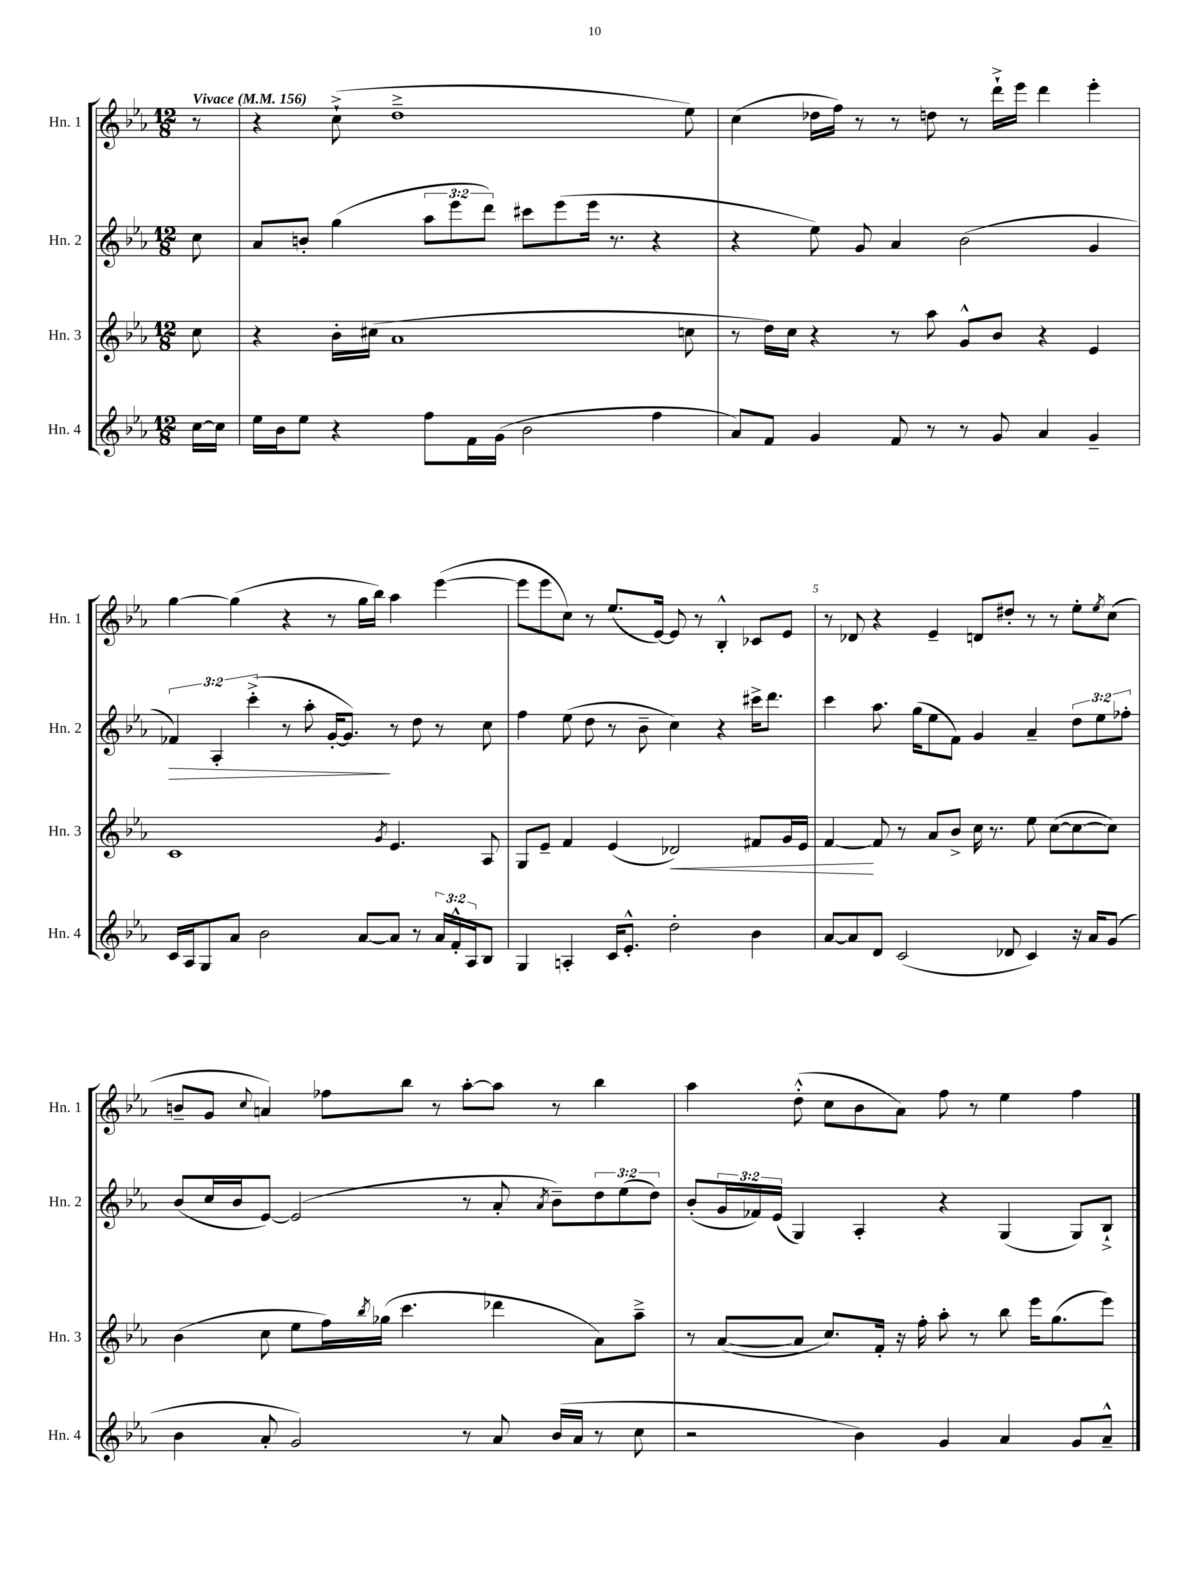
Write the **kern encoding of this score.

**kern	**kern	**kern	**kern
*staff4	*staff3	*staff2	*staff1
*clefG2	*clefG2	*clefG2	*clefG2
*k[b-e-a-]	*k[b-e-a-]	*k[b-e-a-]	*k[b-e-a-]
*M12/8	*M12/8	*M12/8	*M12/8
*MM156	*MM156	*MM156	*MM156
[16cc	8cc	8cc	8r
16cc]	.	.	.
=	=	=	=
16ee-	4r	8a-	4r
16b-	.	.	.
8ee-	.	8b'	.
4r	16b-'	(4gg	(8cc`^
.	(16cc#	.	.
.	1a-	.	1dd~^
8ff	.	12aa-	.
.	.	12eee-	.
16f	.	.	.
.	.	12ddd)	.
(16g	.	.	.
2b-	.	8ccc#	.
.	.	(8eee-	.
.	.	16eee-	.
.	.	8.r	.
4ff	.	4r	.
.	8cc	.	8ee-)
=	=	=	=
8a-)	8r	4r	(4cc
8f	16dd)	.	.
.	16cc	.	.
4g	4r	8ee-)	16dd-
.	.	.	16ff)
.	.	8g	8r
8f	8r	4a-	8r
8r	8aa-	.	8dd
8r	8g^^	(2b-	8r
8g	8b-	.	16ddd`^
.	.	.	16eee-
4a-	4r	.	4ddd
4g~	4e-	4g	4eee-'
=	=	=	=
16c	1c	6f-)	[4gg
16A-	.	.	.
8G	.	.	.
.	.	6A-'	.
8a-	.	.	(4gg]
.	.	(6ccc'^	.
2b-	.	.	.
.	.	8r	4r
.	.	8aa-'	.
.	.	[16g'	8r
.	.	8.g])	.
[8a-	.	.	16gg
.	.	.	16bb-)
.	8qg	.	.
8a-]	4.e-	8r	4aa-
8r	.	8dd	.
24a-	.	8r	([4eee-
24f'^^	.	.	.
24A-	.	.	.
8B-	8A-	8cc	.
=	=	=	=
4G	8G	4ff	8eee-]
.	8e-~	.	8eee-
4A'	4f	(8ee-	8cc)
.	.	8dd	8r
16c	(4e-	8r	(8.ee-
8.e-'^^	.	.	.
.	.	8b-~	.
.	.	.	[16e-)
2dd'	2d-)	4cc)	8e-]
.	.	.	8r
.	.	4r	4B-'^^
4b-	8f#	16ccc#^	8c-
.	.	8.ddd	.
.	16g	.	8e-
.	16e-	.	.
=	=	=	=
[8a-	[4f	4ccc	8r
8a-]	.	.	8d-
8d	8f]	8.aa-	4r
(2c	8r	.	.
.	.	(16gg	.
.	8a-	8ee-	4e-~
.	8b-^	8f)	.
.	16cc	4g	8d
.	8.r	.	.
8d-	.	.	8dd#'
4c)	8ee-	4a-~	8r
.	([8cc	.	8r
16r	8cc_	12dd	8ee-'
16a-	.	.	.
.	.	12ee-	.
.	.	.	8qee-
(8g	8cc])	.	(8cc
.	.	12ff-'	.
=	=	=	=
4b-	(4b-	(8b-	8b~
.	.	16cc	8g
.	.	16b-	.
.	.	.	8qqcc
8a-'	8cc	[8e-)	4a)
2g)	8ee-	(2e-]	.
.	16ff)	.	8ff-
.	8qbb-	.	.
.	(16gg-	.	.
.	4.ccc	.	8bb-
.	.	.	8r
8r	.	8r	[8aa-'
8a-	4ddd-	8a-'	8aa-]
.	.	8qa-	.
(16b-	.	8b-~)	8r
16a-	.	.	.
8r	8a-)	12dd	4bb-
.	.	(12ee-	.
8cc	8aa-~^	.	.
.	.	12dd)	.
=	=	=	=
2r	8r	(8b-'	4aa-
.	([8a-	24g	.
.	.	24f-)	.
.	.	(24e-	.
.	8a-]	4G)	(8dd'^^
.	8.cc)	.	8cc
4b-)	.	4A-'	8b-
.	16f'	.	.
.	16r	.	8a-)
.	16ff'	.	.
4g	8aa-'	4r	8ff
.	8r	.	8r
4a-	8bb-	(4G	4ee-
.	16eee-	.	.
.	(8.gg	.	.
8g	.	8G)	4ff
8a-~^^	8eee-)	8B-`^	.
==	==	==	==
*-	*-	*-	*-
